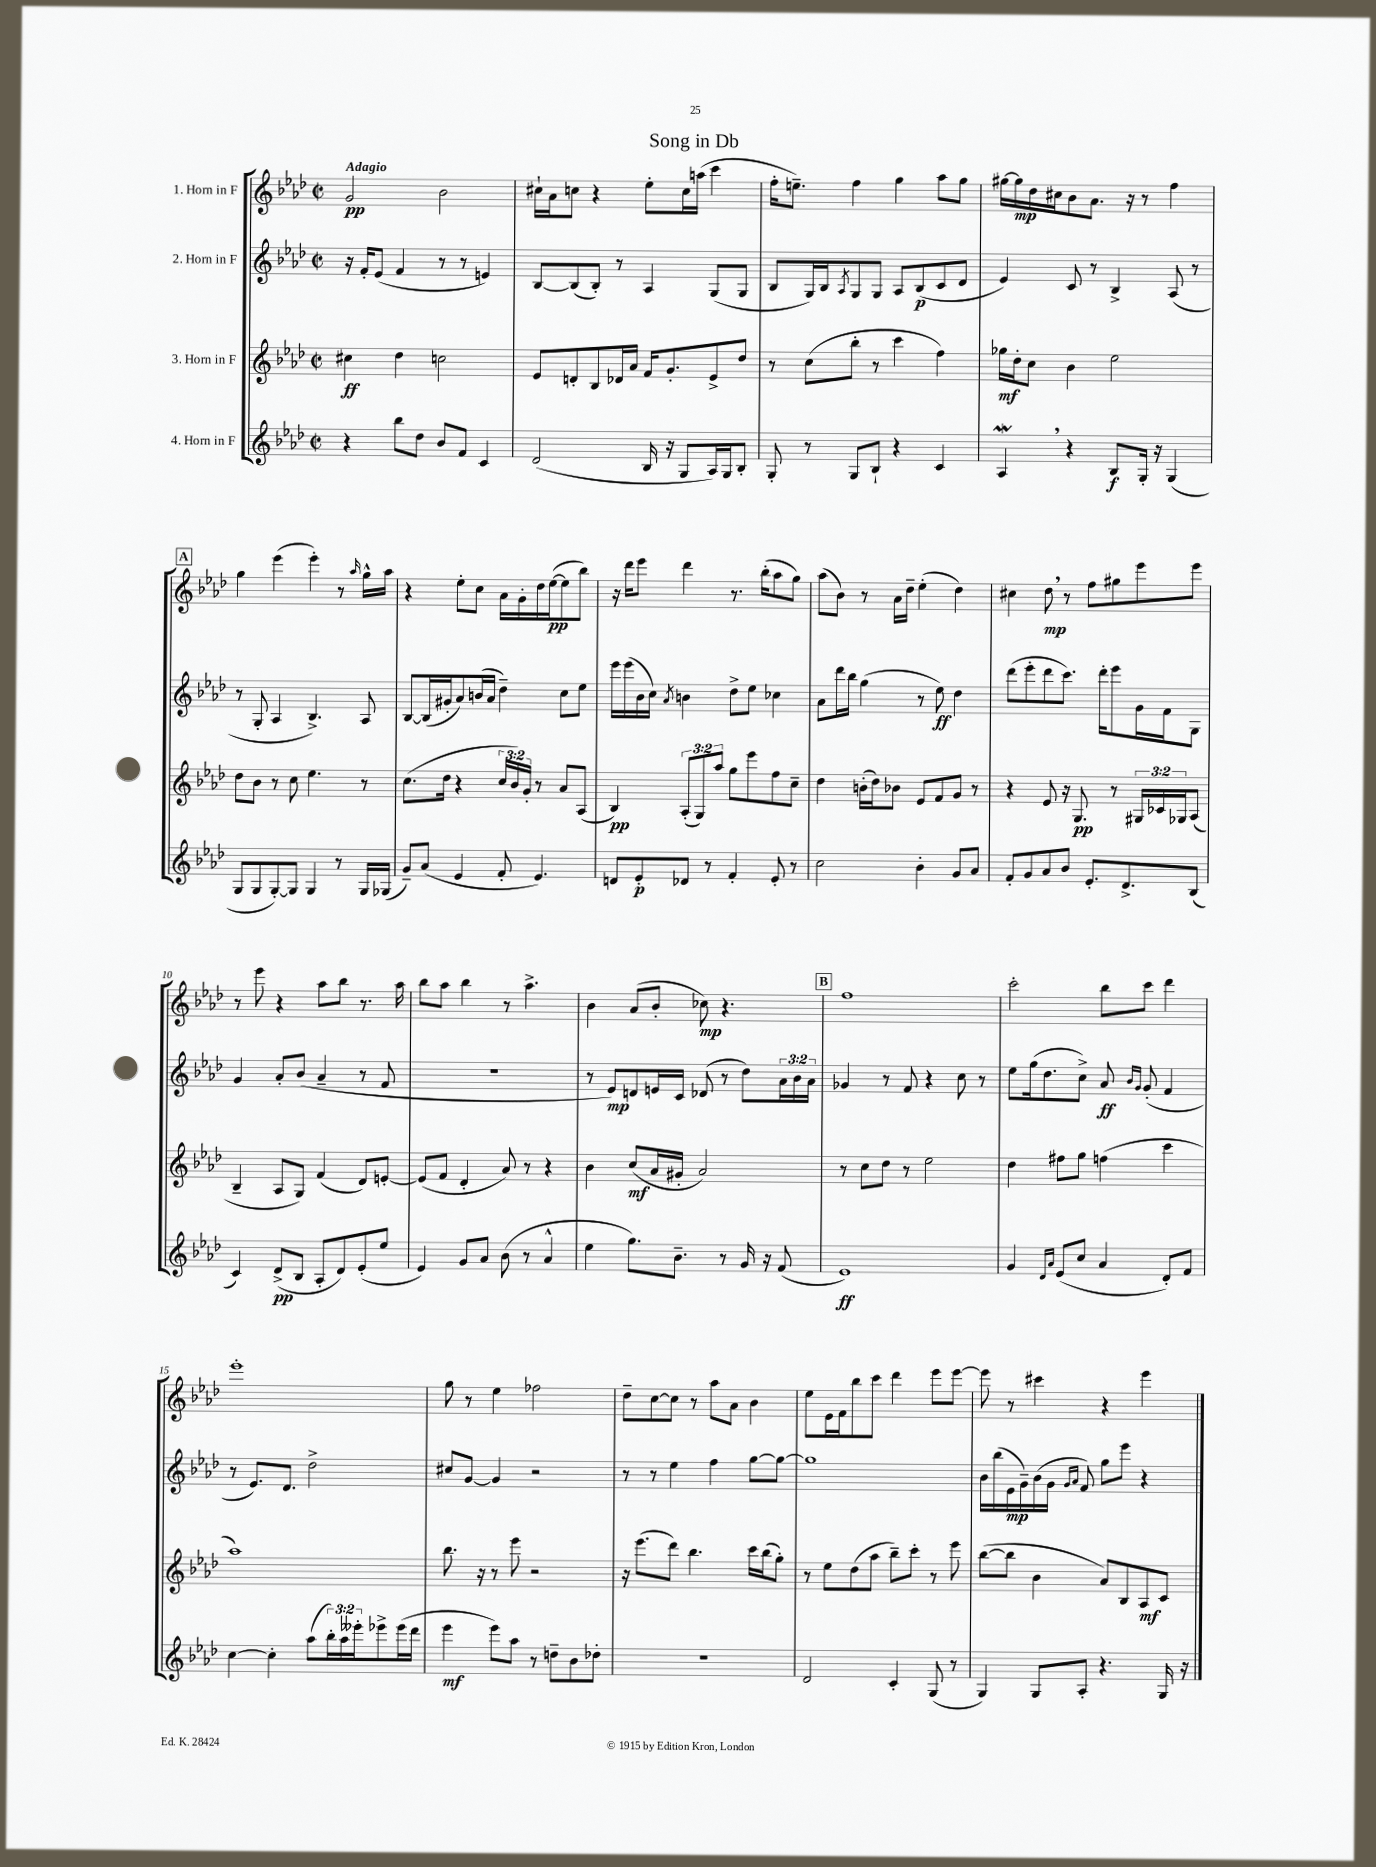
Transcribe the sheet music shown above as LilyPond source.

\header { title = "Song in Db" }
<<
\new StaffGroup <<
\new Staff = "s0" \with { instrumentName = "1. Horn in F" } {
    \clef treble \key aes \major \defaultTimeSignature \time 2/2 \tempo "Adagio"
    g'2\pp bes'2 |
    cis''16-! aes'16 c''8 r4 ees''8-. c''16 a''16( c'''4 |
    f''16-. e''8.--) f''4 g''4 aes''8 g''8 |
    gis''16~ gis''16\mp des''16 cis''16 bes'8 aes'8. r16 r8 f''4 |
    \mark \markup { \box "A" } g''4 ees'''4( ees'''4-.) r8 \grace { aes''16 } g''16-^ aes''16 |
    r4 ees''8-. c''8 aes'16 g'16-. des''16 ees''16~\pp( ees''8 bes''8) |
    r16 des'''16 ees'''8 des'''4 r8. bes''16-.( aes''8 g''8) |
    aes''8( bes'8) r8 aes'16 des''16-- ees''4-.( des''4) |
    cis''4 des''8\mp \breathe r8 f''8 gis''8 ees'''8 ees'''8 |
    r8 ees'''8 r4 aes''8 bes''8 r8. aes''16 |
    bes''8 aes''8 bes''4 r8 aes''4.-> |
    bes'4 aes'8( bes'8-. ces''8\mp) r4. |
    \mark \markup { \box "B" } f''1 |
    c'''2-. bes''8 c'''8 des'''4 |
    ees'''1-. |
    g''8 r8 ees''4 fes''2 |
    des''8-- c''8~ c''8 r8 aes''8 aes'8 bes'4 |
    ees''8 ees'16 f'16 bes''8 c'''8 des'''4 ees'''8 ees'''8~ |
    ees'''8 r8 cis'''4 r4 ees'''4 \bar "|." |
}
\new Staff = "s1" \with { instrumentName = "2. Horn in F" } {
    \clef treble \key aes \major \defaultTimeSignature \time 2/2 \override Staff.TupletNumber.text = #tuplet-number::calc-fraction-text
    r16 f'16-. ees'8( f'4 r8 r8 e'4) |
    bes8~ bes8( bes8-.) r8 aes4 g8( g8 |
    bes8 g16) bes16 \acciaccatura { aes8 } g8 g8 aes8 bes8\p( c'8 des'8 |
    ees'4) c'8 r8 bes4-> aes8( r8 |
    \mark \markup { \box "A" } r8 g8-. aes4 bes4.->) aes8 |
    bes8~ bes16( gis'16-. aes'8) b'16( aes'16 des''4--) c''8 ees''8 |
    ees'''16 ees'''16( bes'16 c''16) \acciaccatura { aes'8 } b'4 des''8-> ees''8 ces''4 |
    aes'8 des'''16 bes''16 g''4( r8 ees''8\ff) des''4 |
    des'''8( ees'''8-. des'''8 c'''8.) des'''16-. ees'''8 g'16 f'16 g8 |
    g'4 aes'8-. bes'8( aes'4-- r8 f'8 |
    r1 |
    r8 ees'8\mp) d'8 e'16 c'16 des'8( r8 des''8) \tuplet 3/2 { aes'16 bes'16 aes'16 } |
    \mark \markup { \box "B" } ges'4 r8 f'8 r4 c''8 r8 |
    ees''8 g''16( des''8. c''8->) aes'8\ff \grace { bes'16 g'16 } g'8-.( f'4 |
    r8 ees'8.) des'8. des''2-> |
    cis''8 g'8~ g'4 r2 |
    r8 r8 ees''4 f''4 g''8~ g''8~ |
    g''1 |
    bes'16 bes''16( ees'16\mp g'16--) bes'16( g'16 \grace { g'16 aes'16 } f'8) g''8 ees'''8 r4 \bar "|." |
}
\new Staff = "s2" \with { instrumentName = "3. Horn in F" } {
    \clef treble \key aes \major \defaultTimeSignature \time 2/2 \override Staff.TupletNumber.text = #tuplet-number::calc-fraction-text
    cis''4\ff des''4 c''2 |
    ees'8 d'8-. bes8 des'16 aes'16 f'16 g'8.-. ees'8-> des''8 |
    r8 c''8( bes''8-. r8 c'''4 f''4) |
    ges''16\mf des''16-. c''8 bes'4 ees''2 |
    \mark \markup { \box "A" } des''8 bes'8 r8 c''8 ees''4. r8 |
    c''8.( des''16 r4 \tuplet 3/2 { c''16 bes'16) g'16-. } r8 aes'8 aes8( |
    bes4\pp) \tuplet 3/2 { aes8-.( g8) aes''8 } g''8 ees'''8 f''8 c''8-- |
    des''4 b'16-.( des''16) bes'8 ees'8 f'8 g'8 r8 |
    r4 ees'8 r16 g8.\pp r8 \tuplet 3/2 { gis16 ces'16 ges16 } aes8( |
    bes4-- aes8 g8) f'4( des'8) e'8~-. |
    e'8( f'8 des'4-. aes'8) r8 r4 |
    bes'4 c''8\mf( aes'16 gis'16-. aes'2) |
    \mark \markup { \box "B" } r8 c''8 des''8 r8 ees''2 |
    des''4 fis''8 g''8 f''4( c'''4 |
    aes''1) |
    bes''8. r16 r8 ees'''8 r2 |
    r16 ees'''8.( des'''8) bes''4. c'''16 bes''16( g''8-.) |
    r8 ees''8 des''8( aes''8 bes''8--) c'''8-. r8 ees'''8 |
    bes''8~( bes''8 bes'4 aes'8) bes8 aes8\mf c'8 \bar "|." |
}
\new Staff = "s3" \with { instrumentName = "4. Horn in F" } {
    \clef treble \key aes \major \defaultTimeSignature \time 2/2 \override Staff.TupletNumber.text = #tuplet-number::calc-fraction-text
    r4 bes''8 des''8 bes'8 f'8 c'4 |
    des'2( bes16 r16 g8 aes16) g16 bes8-. |
    g8-. r8 g8 bes8-! r4 c'4 |
    aes4\mordent \breathe r4 bes8\f g16-. r16 g4( |
    \mark \markup { \box "A" } g8 g8 g8~-.) g8 g4 r8 g16 ges16( |
    g'8--) aes'8( ees'4 f'8-. ees'4.) |
    d'8 ees'8-.\p des'8 r8 f'4-. ees'8-. r8 |
    c''2 bes'4-. g'8 aes'8 |
    f'8-. g'8 aes'8 bes'8 ees'8.-. des'8.-> bes8( |
    c'4) des'8->\pp( bes8 aes8-. des'8) ees'8-.( ees''8 |
    ees'4) g'8 aes'8 bes'8( r8 aes'4-^ |
    ees''4 g''8.) bes'8.-- r8 g'16 r16 f'8( |
    \mark \markup { \box "B" } ees'1\ff) |
    g'4 \grace { des'16 aes'16 } ees'8( c''8 aes'4 des'8-.) f'8 |
    c''4~ c''4-. aes''8( \tuplet 3/2 { bes''16-.) aes''16 eeses'''16-. } ees'''8-> ees'''16( des'''16 |
    ees'''4\mf ees'''8) aes''8 r8 d''8-- bes'8 des''8-. |
    R1 |
    des'2 c'4-. g8( r8 |
    g4) g8 aes8-. r4. g16 r16 \bar "|." |
}
>>
>>
